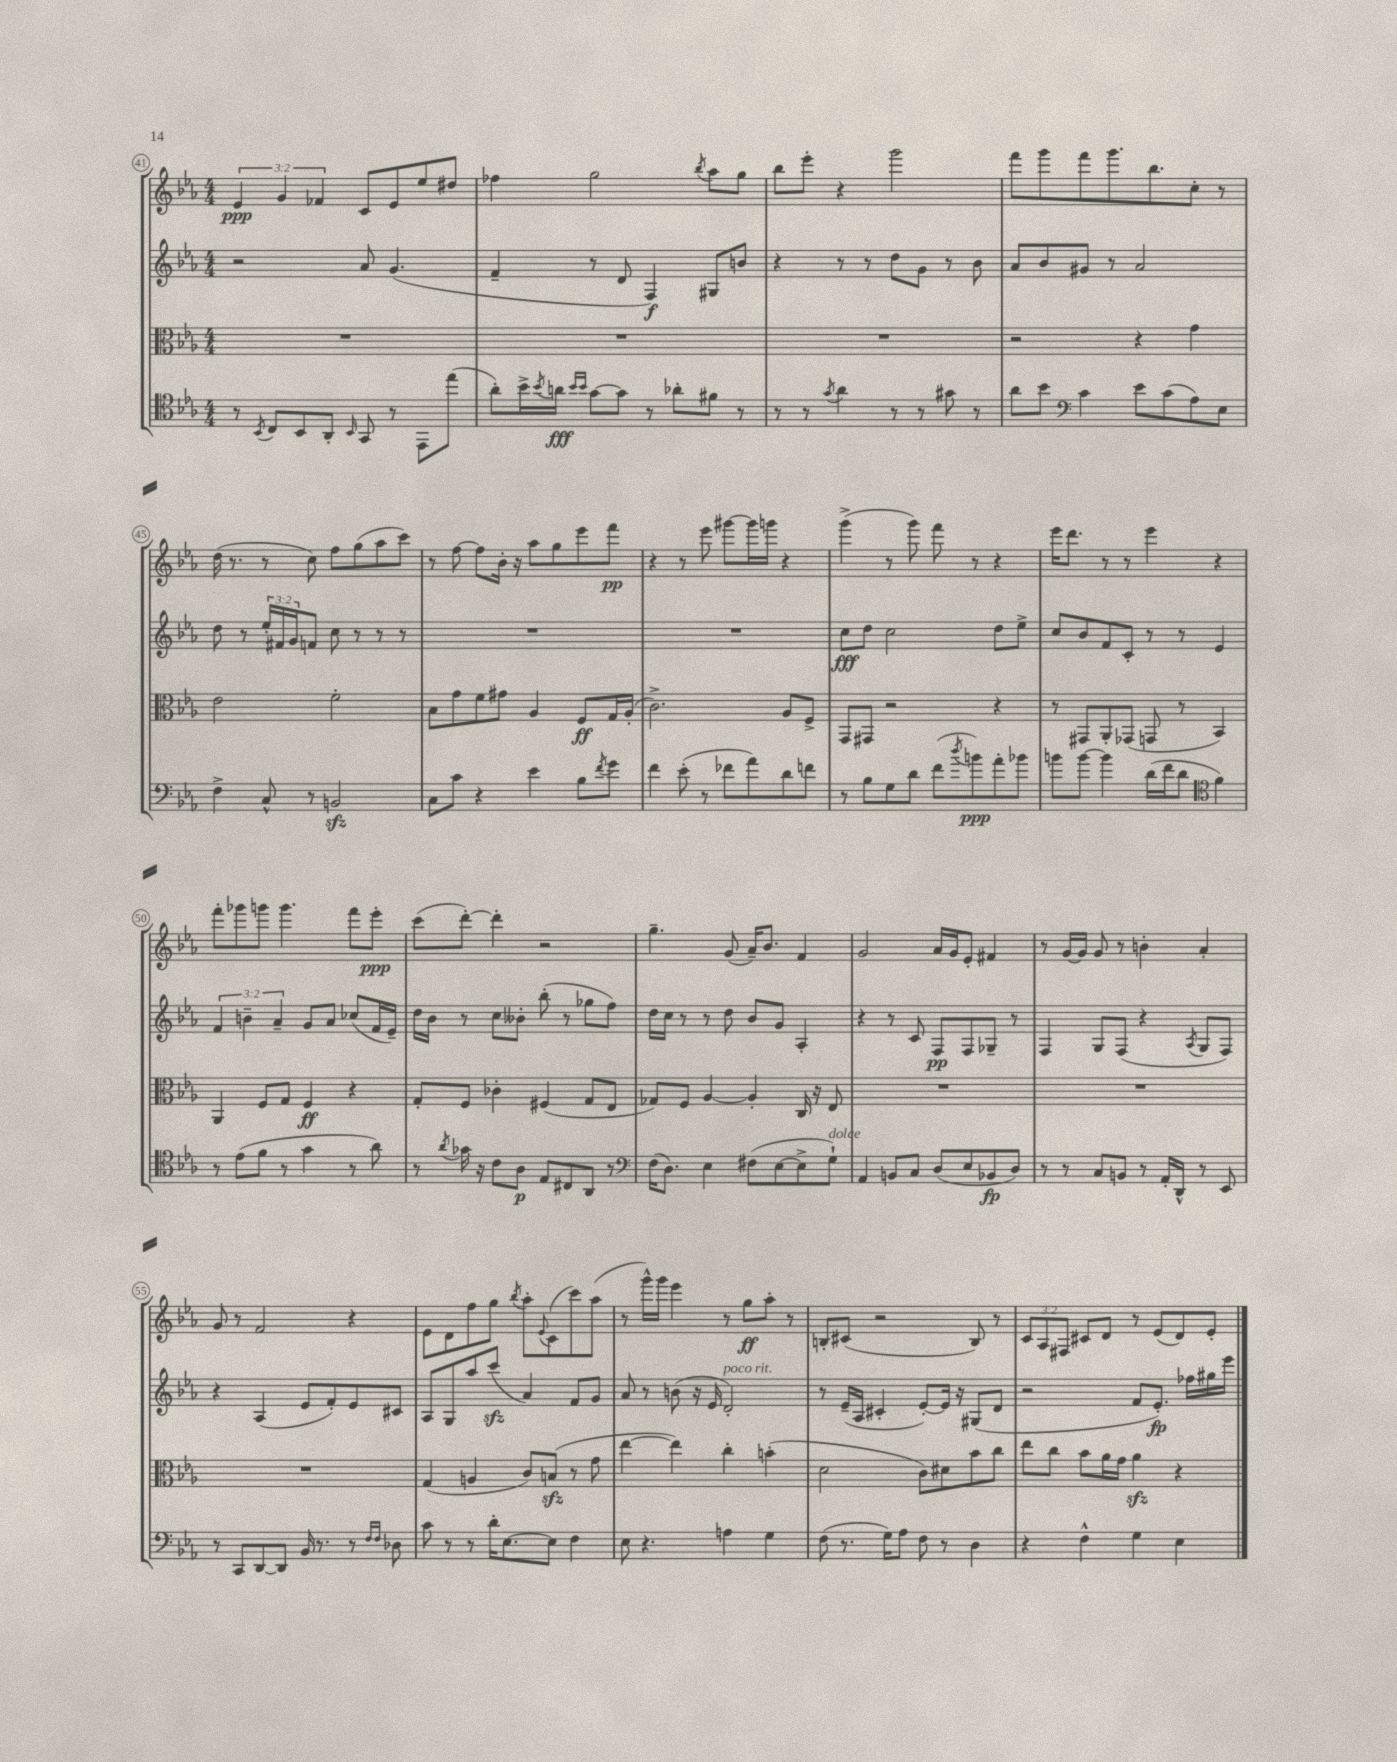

**kern	**dynam	**kern	**dynam	**kern	**dynam	**kern	**dynam
*part4	*part4	*part3	*part3	*part2	*part2	*part1	*part1
*staff4	*staff4	*staff3	*staff3	*staff2	*staff2	*staff1	*staff1
*clefC4	*	*clefC3	*	*clefG2	*	*clefG2	*
*k[b-e-a-]	*	*k[b-e-a-]	*	*k[b-e-a-]	*	*k[b-e-a-]	*
*M4/4	*	*M4/4	*	*M4/4	*	*M4/4	*
=41	=41	=41	=41	=41	=41	=41	=41
8r	.	1r	.	2r	.	6e-/	ppp
8qBB-/	.	.	.	.	.	.	.
8C/L	.	.	.	.	.	.	.
.	.	.	.	.	.	6g/	.
8BB-/	.	.	.	.	.	.	.
.	.	.	.	.	.	6f-X/	.
8AA-'/J	.	.	.	.	.	.	.
16qqBB-/	.	.	.	.	.	.	.
8GG/	.	.	.	8a-/	.	8c/L	.
8r	.	.	.	(4.g/	.	8e-/	.
8EE-\L	.	.	.	.	.	8ee-/	.
(8ee-\J	.	.	.	.	.	8dd#X/J	.
=42	=42	=42	=42	=42	=42	=42	=42
8a-'\L)	.	1r	.	4f~/	.	4ff-X\	.
16b-^\L	.	.	.	.	.	.	.
8qb-/	.	.	.	.	.	.	.
16an\JJ	fff	.	.	.	.	.	.
16qqb-/LL	.	.	.	.	.	.	.
16qqb-/JJ	.	.	.	.	.	.	.
[8g\L	.	.	.	8r	.	2gg\	.
8g\J]	.	.	.	8d/	.	.	.
8r	.	.	.	4F/)	f	.	.
8a-X'\L	.	.	.	.	.	.	.
.	.	.	.	.	.	8qbb-/	.
8f#X\J	.	.	.	8G#X/L	.	8aa-\L	.
8r	.	.	.	8bn/J	.	8gg\J	.
=43	=43	=43	=43	=43	=43	=43	=43
8r	.	1r	.	4r	.	8bb-\L	.
8r	.	.	.	.	.	8eee-'\J	.
8qg/	.	.	.	.	.	.	.
4a-\	.	.	.	8r	.	4r	.
.	.	.	.	8r	.	.	.
8r	.	.	.	8dd\L	.	2ggg\	.
8r	.	.	.	8g\J	.	.	.
8g#X\	.	.	.	8r	.	.	.
8r	.	.	.	8b-\	.	.	.
=44	=44	=44	=44	=44	=44	=44	=44
8a-\L	.	2r	.	8a-/L	.	8fff\L	.
8b-\J	.	.	.	8b-/	.	8ggg\	.
*clefF4	*	*	*	*	*	*	*
4c\	.	.	.	8g#X/J	.	8fff\	.
.	.	.	.	8r	.	8.ggg\	.
8e-\L	.	4r	.	2a-/	.	.	.
.	.	.	.	.	.	8.bb-\	.
(8c\	.	.	.	.	.	.	.
8A-\)	.	4g\	.	.	.	8cc'\J	.
8E-\J	.	.	.	.	.	8r	.
!!LO:LB:g=z
=45	=45	=45	=45	=45	=45	=45	=45
4F^\	.	2e-\	.	8dd\	.	(16dd\	.
.	.	.	.	.	.	8.r	.
.	.	.	.	8r	.	.	.
8C^^/	.	.	.	24ee-'/LL	.	8r	.
.	.	.	.	24f#X/	.	.	.
.	.	.	.	24g/J	.	.	.
8r	.	.	.	8fn/J	.	8cc\)	.
2BBnzz/	.	2f'\	.	8cc\	.	8ff\L	.
.	.	.	.	8r	.	(8gg\	.
.	.	.	.	8r	.	8aa-\	.
.	.	.	.	8r	.	8ccc\J)	.
=46	=46	=46	=46	=46	=46	=46	=46
8C\L	.	8B-\L	.	1r	.	8r	.
8c\J	.	8g\	.	.	.	[8ff\	.
4r	.	8f\	.	.	.	8ff\L]	.
.	.	8g#X\J	.	.	.	16b-'\Jk	.
.	.	.	.	.	.	16r	.
4e-\	.	4A-/	.	.	.	8aa-\L	.
.	.	.	.	.	.	8gg\	.
8B-\L	.	8F/L	ff	.	.	8eee-\	.
8qf/	.	.	.	.	.	.	.
8g\J	.	16G/L	.	.	.	8fff\J	pp
.	.	(16A-'/JJ	.	.	.	.	.
=47	=47	=47	=47	=47	=47	=47	=47
4f\	.	2.c^\)	.	1r	.	4r	.
(8e-'\	.	.	.	.	.	8r	.
8r	.	.	.	.	.	8eee-\	.
8f-X\L	.	.	.	.	.	[8ggg#X\L	.
8a-\)	.	.	.	.	.	16ggg#\L]	.
.	.	.	.	.	.	16gggn\JJ	.
8d\	.	8A-/L	.	.	.	4r	.
8fn\J	.	8F^/J	.	.	.	.	.
=48	=48	=48	=48	=48	=48	=48	=48
8r	.	8GG/L	.	8cc\L	fff	(4ggg^\	.
8B-\L	.	8GG#X/J	.	8dd\J	.	.	.
8G\	.	2r	.	2cc\	.	8r	.
8d\J	.	.	.	.	.	8ggg\)	.
(8f\L	.	.	.	.	.	8fff\	.
8qdd/	.	.	.	.	.	.	.
8bn\)	ppp	.	.	.	.	8r	.
8a-'\	.	4r	.	8dd\L	.	4r	.
8b-X\J	.	.	.	8ee-^\J	.	.	.
=49	=49	=49	=49	=49	=49	=49	=49
8bn\L	.	8r	.	8cc/L	.	16eee-\KL	.
.	.	.	.	.	.	8.ddd\J	.
[8b\J	.	8GG#X/L	.	8b-/	.	.	.
4b\]	.	8AA-'/	.	8f/	.	8r	.
.	.	(8GG-X/J	.	8c'/J	.	8r	.
(16d\LL	.	8GGn/	.	8r	.	4eee-\	.
16f\J	.	.	.	.	.	.	.
8d\J	.	8r	.	8r	.	.	.
*clefC4	*	*	*	*	*	*	*
4f\)	.	4BB-/)	.	4e-/	.	4r	.
!!LO:LB:g=z
=50	=50	=50	=50	=50	=50	=50	=50
8r	.	4AA-/	.	6f/	.	8fff'\L	.
(8e-\L	.	.	.	.	.	8ggg-X\	.
.	.	.	.	6bn~\	.	.	.
8f\J	.	8F/L	.	.	.	8gggn\J	.
.	.	.	.	6a-~/	.	.	.
8r	.	8G/J	.	.	.	4.ggg\	.
4g\	.	4F/	ff	8g/L	.	.	.
.	.	.	.	8a-/J	.	.	.
8r	.	4r	.	(8cc-X/L	.	8fff\L	.
8a-\)	.	.	.	16f/L	.	8eee-'\J	ppp
.	.	.	.	16e-~/JJ)	.	.	.
=51	=51	=51	=51	=51	=51	=51	=51
8r	.	8G'/L	.	16dd\LL	.	(8ccc\L	.
.	.	.	.	16b-\JJ	.	.	.
8qa-/	.	.	.	.	.	.	.
16g-X\	.	8F/J	.	8r	.	[8ddd'\J)	.
16r	.	.	.	.	.	.	.
8c\L	.	4c-X'\	.	8cc\L	.	4ddd'\]	.
8A-\J	p	.	.	8b--X'\J	.	.	.
8E-/L	.	(4F#X/	.	(8bb-'\	.	2r	.
8C#X/	.	.	.	8r	.	.	.
8AA-/J	.	8G/L	.	8gg-X\L	.	.	.
8r	.	8E-/J	.	8ff\J)	.	.	.
=52	=52	=52	=52	=52	=52	=52	=52
*clefF4	*	*	*	*	*	*	*
(16F\KL	.	8G-X/L)	.	16dd\LL	.	4.gg~\	.
8.D\J)	.	.	.	16cc\JJ	.	.	.
.	.	8F/J	.	8r	.	.	.
4E-\	.	[4A-/	.	8r	.	.	.
.	.	.	.	8dd\	.	(8g/	.
(8F#X\L	.	4A-'/]	.	8b-/L	.	16a-~/KL)	.
.	.	.	.	.	.	8.b-/J	.
[8E-\	.	.	.	8g/J	.	.	.
8E-^\]	.	16C/	.	4A-'/	.	4f/	.
.	.	16r	.	.	.	.	.
!LO:TX:a:i:t=dolce	!	!	!	!	!	!	!
8G`\J)	.	8E-/	.	.	.	.	.
=53	=53	=53	=53	=53	=53	=53	=53
4AA-/	.	1r	.	4r	.	2g/	.
8BBn/L	.	.	.	8r	.	.	.
8C/J	.	.	.	8c/	.	.	.
(8D/L	.	.	.	8F/L	pp	16a-/LL	.
.	.	.	.	.	.	16g/J	.
8E-/	.	.	.	8F/	.	8e-'/J	.
8BB-X/	fp	.	.	8G-X~/J	.	4f#X/	.
8D/J)	.	.	.	8r	.	.	.
=54	=54	=54	=54	=54	=54	=54	=54
8r	.	1r	.	4F/	.	8r	.
8r	.	.	.	.	.	[16g/LL	.
.	.	.	.	.	.	16g/JJ]	.
8C/L	.	.	.	8G/L	.	8g/	.
8BBn/J	.	.	.	(8F/J	.	8r	.
8r	.	.	.	4r	.	4bn'\	.
16AA-'/LL	.	.	.	.	.	.	.
16DD^^/JJ	.	.	.	.	.	.	.
.	.	.	.	8qA-/	.	.	.
8r	.	.	.	8G/L	.	4a-'/	.
8EE-/	.	.	.	8F/J)	.	.	.
!!LO:LB:g=z
=55	=55	=55	=55	=55	=55	=55	=55
8r	.	1r	.	4r	.	8g/	.
8CC/L	.	.	.	.	.	8r	.
[8DD/	.	.	.	(4A-/	.	2f/	.
8DD/J]	.	.	.	.	.	.	.
16BB-/	.	.	.	8e-/L	.	.	.
8.r	.	.	.	.	.	.	.
.	.	.	.	8f'/)	.	.	.
8r	.	.	.	8e-/	.	4r	.
16qqF/LL	.	.	.	.	.	.	.
16qqF/JJ	.	.	.	.	.	.	.
8D-X\	.	.	.	8c#X/J	.	.	.
=56	=56	=56	=56	=56	=56	=56	=56
8c\	.	(4G/	.	8A-/L	.	8e-\L	.
8r	.	.	.	8G/	.	8d\	.
8r	.	4An/	.	8aa-/	.	8ff\	.
16d'\KL	.	.	.	(8ccczz/J	.	8gg\J	.
[8.E-\	.	.	.	.	.	.	.
.	.	.	.	.	.	8qbb-/	.
.	.	8c/L)	.	4a-/)	.	8aa-'\L	.
.	.	.	.	.	.	8qqe-/	.
8E-\J]	.	(8Bnzz/J	.	.	.	(8c\	.
4F\	.	8r	.	8f/L	.	8ccc\)	.
.	.	8g\	.	8g/J	.	(8aa-\J	.
=57	=57	=57	=57	=57	=57	=57	=57
8E-\	.	[4ee-\	.	8a-/	.	8r	.
4.r	.	.	.	8r	.	16ggg^^\LL)	.
.	.	.	.	.	.	16ggg\JJ	.
.	.	4ee-\])	.	(8bn\	.	4eee-\	.
.	.	.	.	16r	.	.	.
.	.	.	.	16e-/	.	.	.
!	!	!	!	!LO:TX:a:i:t=poco rit.	!	!	!
4An\	.	4cc'\	.	2d'/)	.	8r	.
.	.	.	.	.	.	8gg\L	ff
4G\	.	(4bn'\	.	.	.	8aa-'\J	.
.	.	.	.	.	.	8r	.
=58	=58	=58	=58	=58	=58	=58	=58
(8F\	.	2d\	.	8r	.	8Bn'/L	.
8.r	.	.	.	(16e-~/LL	.	(8c#X/J	.
.	.	.	.	16A-/JJ	.	.	.
.	.	.	.	4c#X'/	.	2r	.
16G\KL)	.	.	.	.	.	.	.
8A-\J	.	.	.	.	.	.	.
8F\	.	8c\L)	.	[8e-'/L)	.	.	.
8r	.	8d#X\	.	16e-/Jk]	.	.	.
.	.	.	.	16r	.	.	.
4D\	.	8b-\	.	(8G#X/L	.	8B/)	.
.	.	8cc\J	.	8d/J	.	8r	.
=59	=59	=59	=59	=59	=59	=59	=59
4r	.	8ee-\L	.	2r	.	12c/L	.
.	.	.	.	.	.	12A-/	.
.	.	8cc\J	.	.	.	.	.
.	.	.	.	.	.	12F#X/J	.
4F^^\	.	8b-\L	.	.	.	8c#X/L	.
.	.	16a-\L	.	.	.	8d/J	.
.	.	16g\JJ	.	.	.	.	.
4G\	.	4a-zz\	.	8f/L	.	8r	.
.	.	.	.	8.e-'/J)	fp	(8e-/L	.
4E-\	.	4r	.	.	.	8d/)	.
.	.	.	.	16ff-X\LL	.	.	.
.	.	.	.	16gg#X\	.	8e-'/J	.
.	.	.	.	16eee-\JJ	.	.	.
==	==	==	==	==	==	==	==
*-	*-	*-	*-	*-	*-	*-	*-
